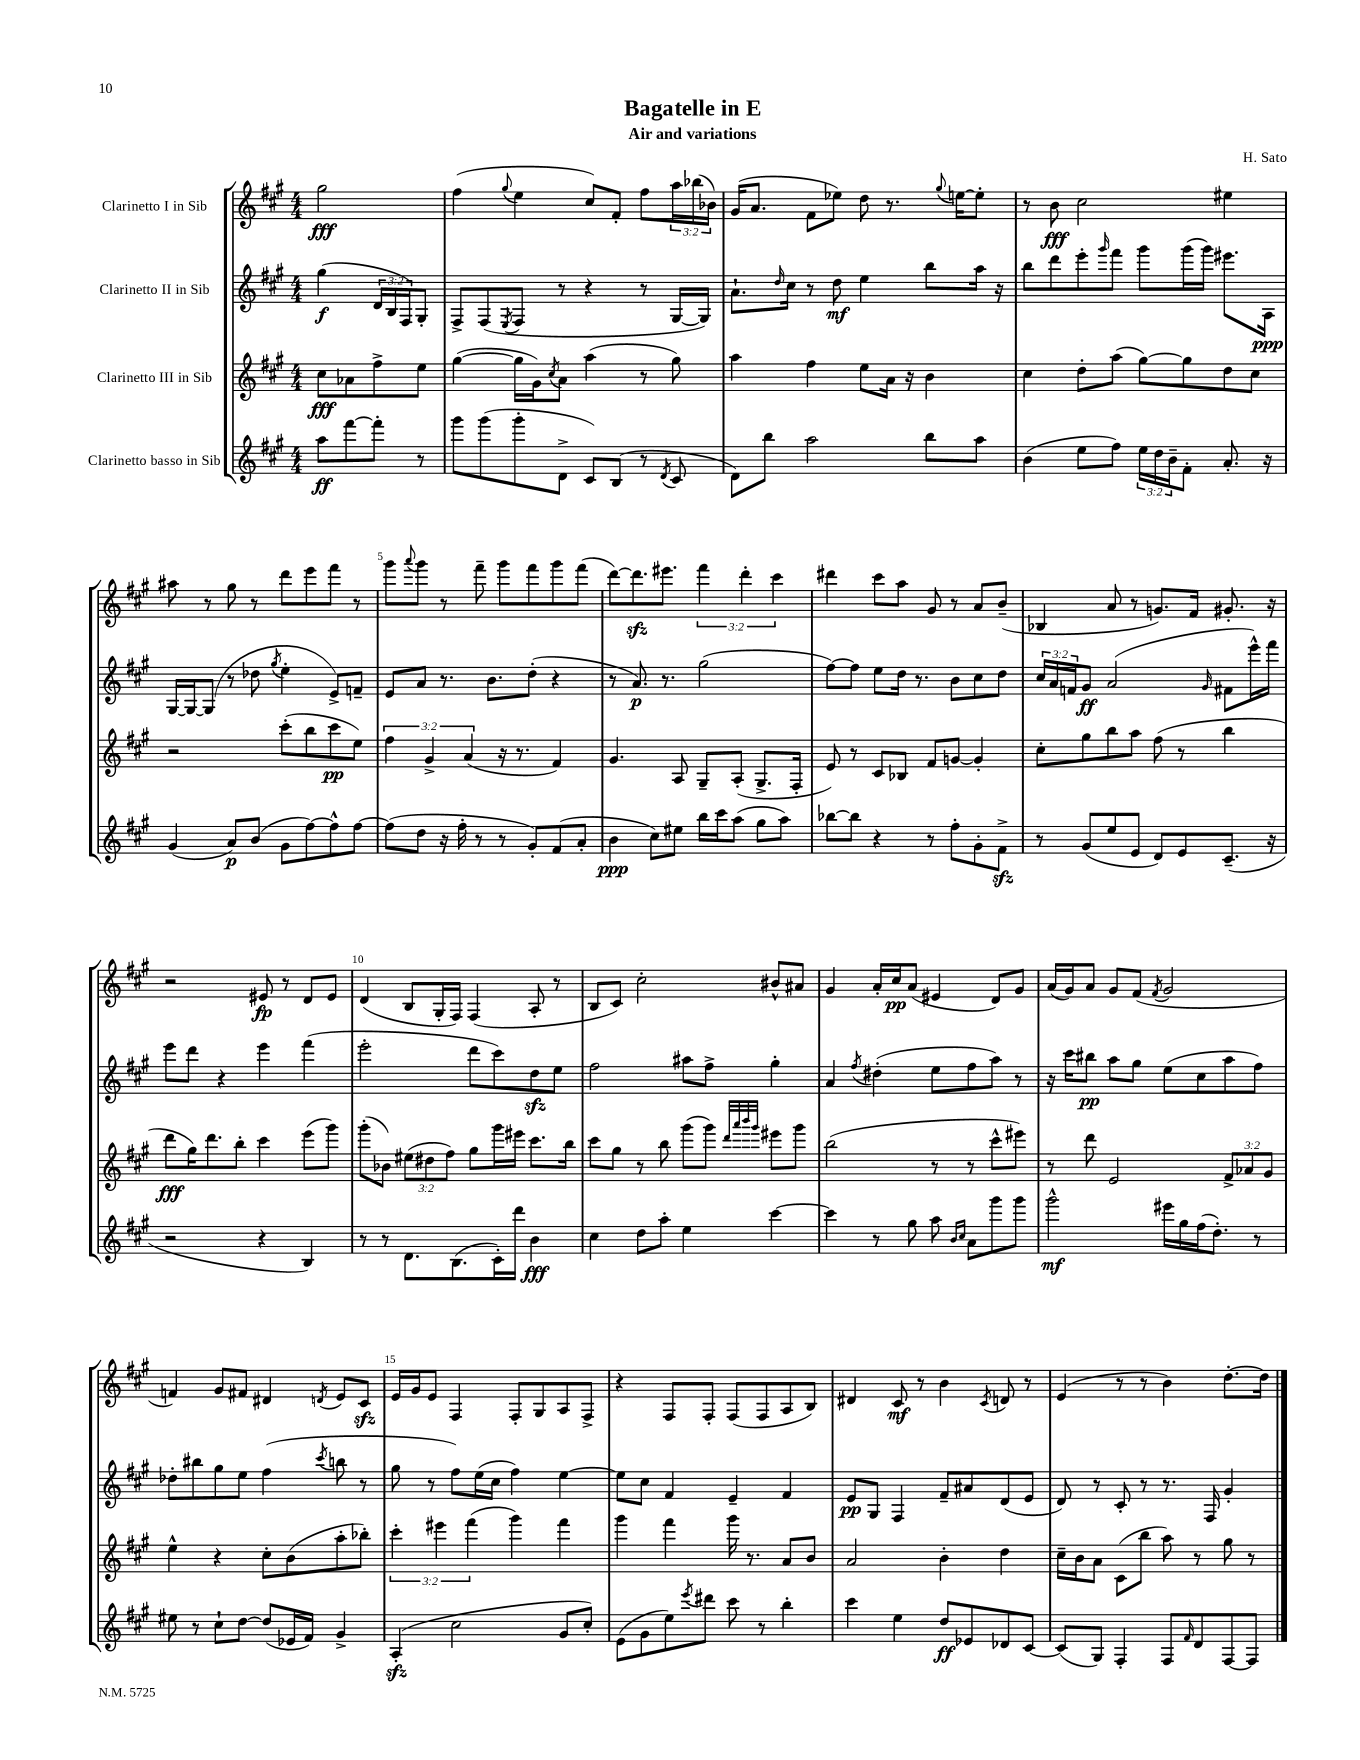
\header { title = "Bagatelle in E" composer = "H. Sato" subtitle = "Air and variations" }
<<
\new StaffGroup <<
\new Staff = "s0" \with { instrumentName = "Clarinetto I in Sib" } {
    \clef treble \key a \major \numericTimeSignature \time 4/4 \override Staff.TupletNumber.text = #tuplet-number::calc-fraction-text \partial 2
    gis''2\fff |
    fis''4( \appoggiatura { gis''8 } e''4 cis''8) fis'8-. fis''8 \tuplet 3/2 { a''16 bes''16( bes'16) } |
    gis'16( a'8. fis'8 ees''8) d''8 r8. \appoggiatura { gis''8 } e''16~ e''8-. |
    r8 b'8\fff cis''2 eis''4 |
    ais''8 r8 gis''8 r8 d'''8 e'''8 fis'''8 r8 |
    gis'''8 \appoggiatura { a'''8 } gis'''8 r8 fis'''8-- gis'''8 fis'''8 gis'''8 fis'''8( |
    d'''8~) d'''8.\sfz eis'''8. \tuplet 3/2 { fis'''4 d'''4-. cis'''4 } |
    dis'''4 cis'''8 a''8 gis'8 r8 a'8 b'8--( |
    bes4 a'8 r8 g'8.) fis'16 gis'8.-. r16 |
    r2 eis'8\fp r8 d'8 eis'8 |
    d'4( b8 gis16-. fis16) fis4( a8-. r8 |
    b8 cis'8) cis''2-. bis'8-^ ais'8 |
    gis'4 a'16-. cis''16\pp a'8( eis'4 d'8) gis'8 |
    a'16( gis'16) a'8 gis'8 fis'8( \acciaccatura { fis'8 } gis'2 |
    f'4) gis'8 fis'8 dis'4 \acciaccatura { d'8 } e'8 cis'8\sfz |
    e'16 gis'16 e'8 fis4 fis8-. gis8 a8 fis8-> |
    r4 fis8 fis8-. fis8( fis8 a8 b8) |
    dis'4 cis'8\mf r8 b'4 \acciaccatura { cis'8 } d'8 r8 |
    e'4( r8 r8 b'4) d''8.~-. d''16 \bar "|." |
}
\new Staff = "s1" \with { instrumentName = "Clarinetto II in Sib" } {
    \clef treble \key a \major \numericTimeSignature \time 4/4 \override Staff.TupletNumber.text = #tuplet-number::calc-fraction-text \partial 2
    gis''4\f( \tuplet 3/2 { d'16 b16 fis16) } gis8-. |
    fis8-> fis8( \acciaccatura { e8 } fis8 r8 r4 r8 gis16~ gis16) |
    a'8.-! \grace { d''16 } cis''16 r8 d''8\mf e''4 b''8 a''16 r16 |
    b''8 d'''8 e'''8-. \grace { gis'''16 } fis'''8 gis'''8 gis'''16( gis'''16) eis'''8. a16\ppp |
    gis16~ gis16~ gis8( r8 des''8 \acciaccatura { gis''8 } e''4-. e'8->) f'8-- |
    e'8 a'8 r8. b'8. d''8-.( r4 |
    r8 a'8.\p) r8. gis''2( |
    fis''8~) fis''8 e''8 d''16 r8. b'8 cis''8 d''8 |
    \tuplet 3/2 { cis''16 a'16 f'16 } gis'8\ff a'2( \grace { gis'16 } fis'8 e'''16-^) fis'''16 |
    e'''8 d'''8 r4 e'''4 fis'''4( |
    e'''2-. d'''8 cis'''8) d''8\sfz e''8 |
    fis''2 ais''8 fis''8-> gis''4-. |
    a'4 \acciaccatura { fis''8 } dis''4-.( e''8 fis''8 a''8) r8 |
    r16 cis'''16 bis''8\pp a''8 gis''8 e''8( cis''8 a''8 fis''8) |
    des''8-. bis''8 gis''8 e''8 fis''4( \acciaccatura { cis'''8 } b''8 r8 |
    gis''8 r8 fis''8) e''16( cis''16 fis''4) e''4~ |
    e''8 cis''8 fis'4 e'4-- fis'4 |
    e'8\pp gis8 fis4 fis'8-- ais'8 d'8( e'8 |
    d'8) r8 cis'8-. r8 r8. fis16 gis'4-. \bar "|." |
}
\new Staff = "s2" \with { instrumentName = "Clarinetto III in Sib" } {
    \clef treble \key a \major \numericTimeSignature \time 4/4 \override Staff.TupletNumber.text = #tuplet-number::calc-fraction-text \partial 2
    cis''8\fff aes'8 fis''8-> e''8 |
    gis''4~( gis''16 gis'16) \acciaccatura { cis''8 } a'8 a''4( r8 gis''8) |
    a''4 fis''4 e''8 a'16 r16 b'4 |
    cis''4 d''8-. a''8( gis''8~) gis''8 d''8 cis''8 |
    r2 cis'''8-.( b''8 cis'''8\pp e''8) |
    \tuplet 3/2 { fis''4 gis'4-> a'4( } r16 r8. fis'4) |
    gis'4. a8 gis8-- a8-.( gis8.-> fis16-. |
    e'8) r8 cis'8 bes8 fis'8 g'8~ g'4-. |
    cis''8-. gis''8 b''8 a''8 fis''8( r8 b''4 |
    d'''8\fff gis''16) d'''8. b''8-. cis'''4 e'''8( gis'''8) |
    gis'''8-.( bes'8) \tuplet 3/2 { eis''8( dis''8 fis''8) } gis''8 gis'''16 eis'''16 cis'''8. b''16 |
    cis'''8 gis''8 r8 b''8 gis'''8( gis'''8) \grace { d'''32 a'''32 b'''32 gis'''32 } eis'''8 gis'''8 |
    b''2( r8 r8 cis'''8-^ eis'''8) |
    r8 d'''8 e'2 \tuplet 3/2 { fis'8-> aes'8 gis'8 } |
    e''4-^ r4 cis''8-. b'8( a''8-. bes''8-.) |
    \tuplet 3/2 { cis'''4-. eis'''4 fis'''4( } gis'''4) fis'''4 |
    gis'''4 fis'''4 gis'''16 r8. a'8 b'8 |
    a'2 b'4-. d''4 |
    cis''16-- b'16 a'8 cis'8( b''8 a''8) r8 gis''8 r8 \bar "|." |
}
\new Staff = "s3" \with { instrumentName = "Clarinetto basso in Sib" } {
    \clef treble \key a \major \numericTimeSignature \time 4/4 \override Staff.TupletNumber.text = #tuplet-number::calc-fraction-text \partial 2
    a''8\ff fis'''8~ fis'''8-. r8 |
    gis'''8 gis'''8( gis'''8-. d'8-> cis'8) b8( r8 \acciaccatura { d'8 } cis'8 |
    d'8) b''8 a''2 b''8 a''8 |
    b'4( e''8 fis''8) \tuplet 3/2 { e''16 d''16 b'16-- } fis'8-. a'8.-. r16 |
    gis'4( a'8\p) b'8( gis'8 fis''8~) fis''8-^ fis''8~ |
    fis''8( d''8 r16 fis''16-. r8 r8 gis'8-.) fis'8( a'8-. |
    b'4\ppp cis''8) eis''8 b''16 cis'''16 a''8( gis''8 a''8) |
    bes''8~ bes''8 r4 r8 fis''8-. gis'8-. fis'8->\sfz |
    r8 gis'8( e''8 e'8 d'8) e'8 cis'8.--( r16 |
    r2 r4 b4) |
    r8 r8 d'8. b8.( cis'16-.) d'''16 b'4\fff |
    cis''4 d''8 a''8-. e''4 cis'''4~ |
    cis'''4 r8 gis''8 a''8 \grace { b'16 cis''16 } a'8 gis'''8 gis'''8 |
    gis'''2-^\mf eis'''16 gis''16 fis''16( d''8.-.) r8 |
    eis''8 r8 cis''8-! d''8~ d''8( ees'16 fis'16) gis'4-> |
    a4-.\sfz( cis''2 gis'8 cis''8-.) |
    e'8( gis'8 e''8) \acciaccatura { e'''8 } dis'''8 cis'''8 r8 b''4-. |
    cis'''4 e''4 d''8\ff ees'8 des'8 cis'8~ |
    cis'8( gis8) fis4-. fis8 \grace { fis'16 } d'8 fis8~ fis8 \bar "|." |
}
>>
>>
\layout { \context { \Score \override BarNumber.break-visibility = ##(#f #t #t) barNumberVisibility = #(every-nth-bar-number-visible 5) } }
